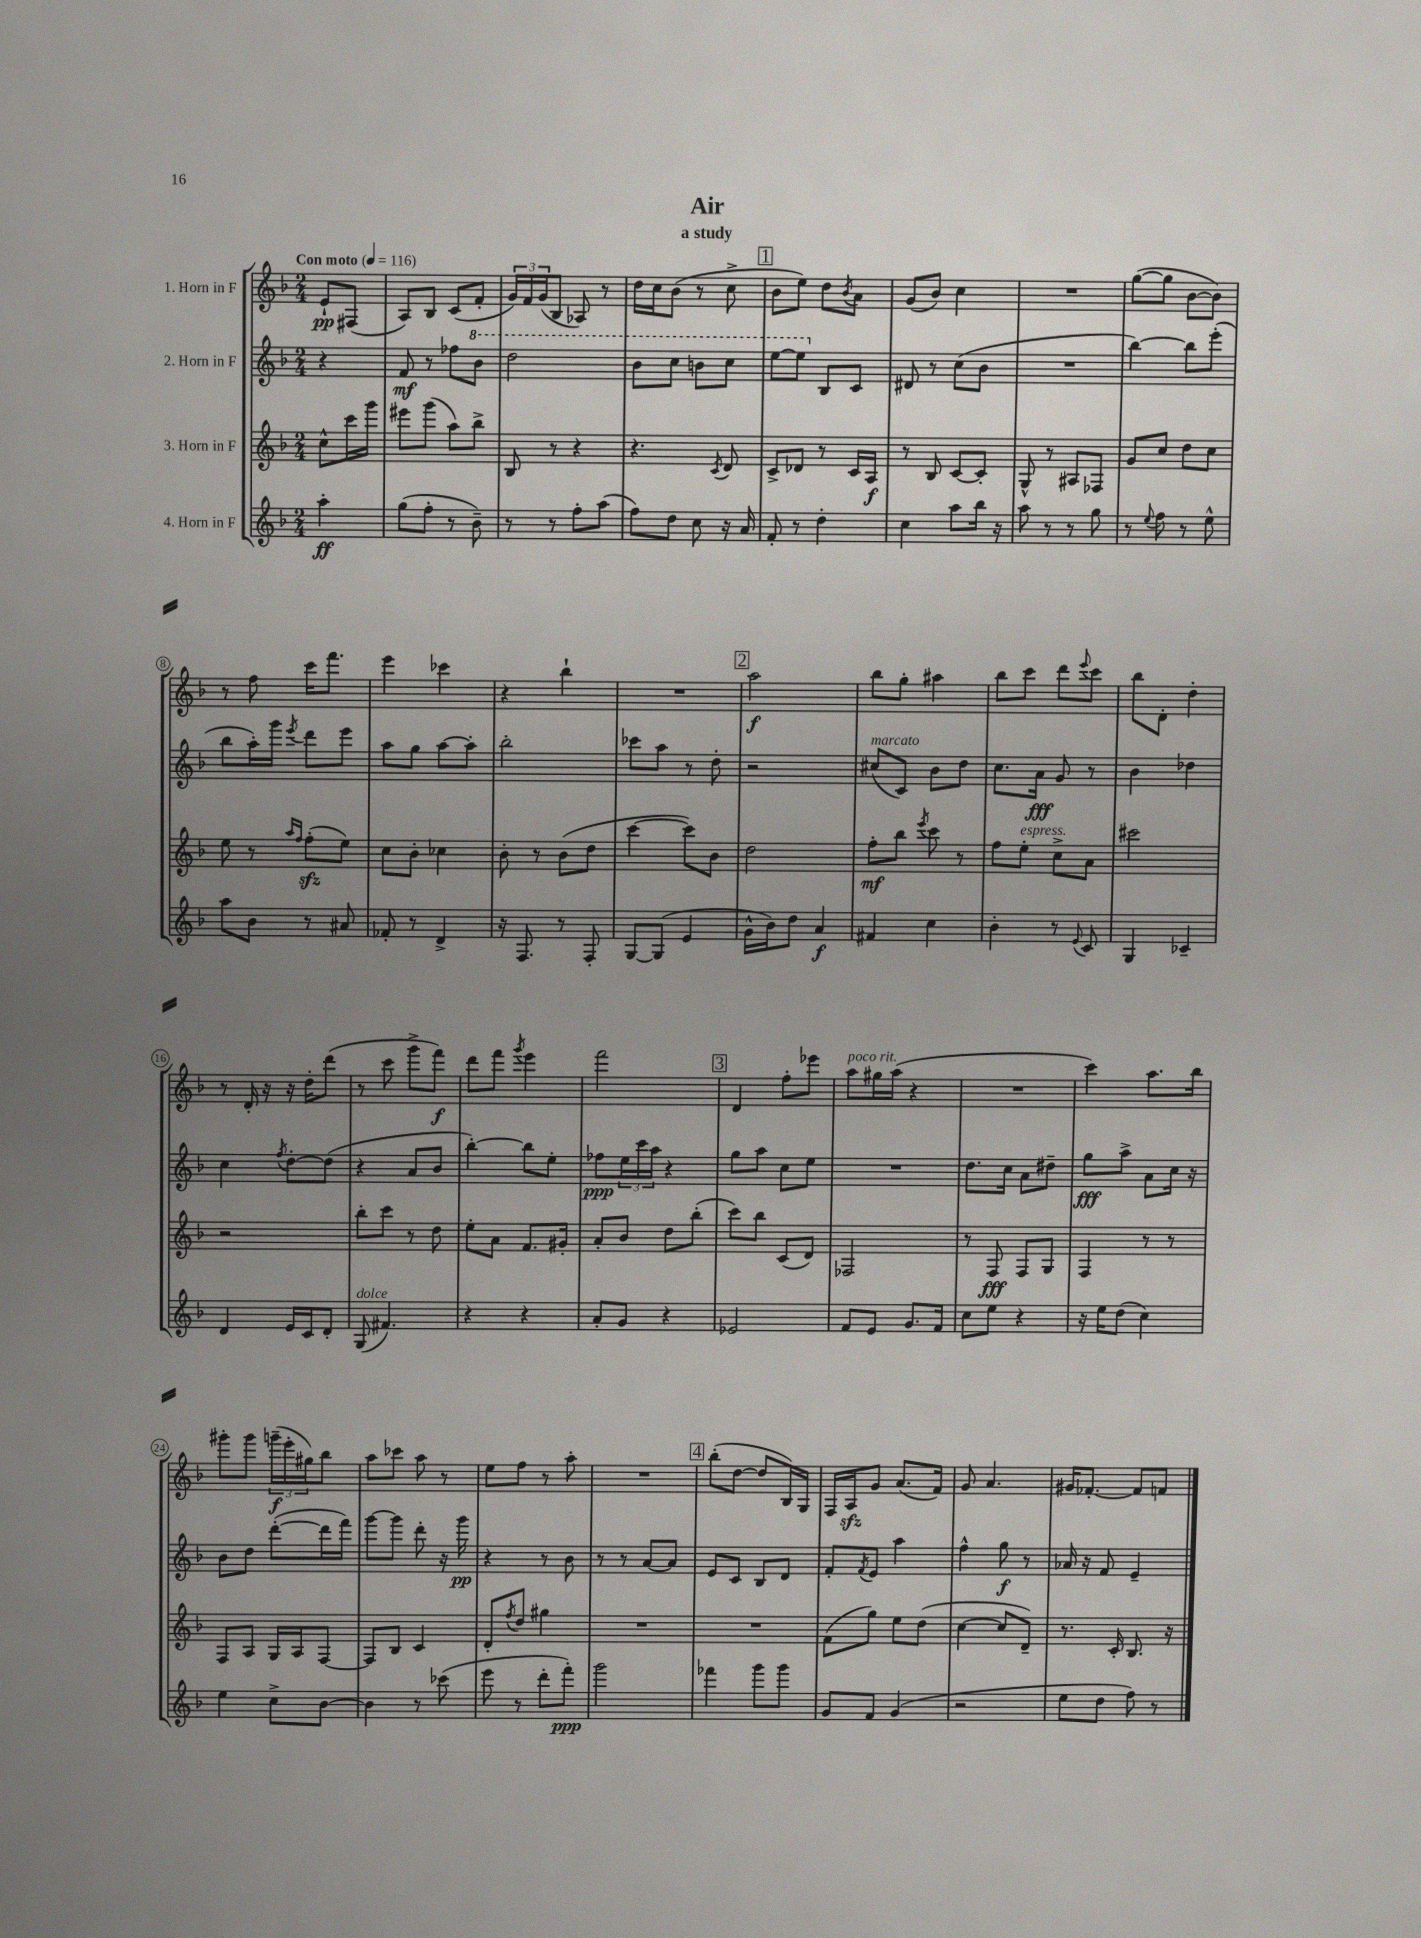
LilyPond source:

\header { title = "Air" subtitle = "a study" }
<<
\new StaffGroup <<
\new Staff = "s0" \with { instrumentName = "1. Horn in F" } {
    \clef treble \key f \major \numericTimeSignature \time 2/4 \partial 4 \tempo "Con moto" 4 = 116
    e'8-!\pp fis8( |
    a8) bes8 c'8( f'8-. |
    \tuplet 3/2 { g'16) f'16 g'16( } bes8 aes8) r8 |
    d''16 c''16 bes'8( r8 c''8-> |
    \mark \markup { \box "1" } bes'8 e''8) d''8 \acciaccatura { bes'8 } a'8 |
    g'8( bes'8) c''4 |
    R2 |
    g''8~( g''8 bes'8~ bes'8) |
    r8 f''8 c'''16 f'''8. |
    e'''4 ces'''4 |
    r4 bes''4-! |
    R2 |
    \mark \markup { \box "2" } a''2\f |
    bes''8 g''8-. ais''4 |
    bes''8 c'''8 d'''8 \appoggiatura { e'''8 } c'''8 |
    bes''8 d'8-. d''4-. |
    r8 d'16-. r16 r16 d''16-. d'''8( |
    r8 c'''8 g'''8-> f'''8\f) |
    d'''8 f'''8 \acciaccatura { g'''8 } e'''4 |
    f'''2 |
    \mark \markup { \box "3" } d'4 f''8-. ees'''8 |
    a''8^\markup { \italic "poco rit." } gis''16 a''16( r4 |
    R2 |
    c'''4) a''8. bes''16 |
    gis'''8-. gis'''8 \tuplet 3/2 { g'''16--\f( e'''16-. gis''16) } bes''8 |
    a''8 ces'''8 a''8 r8 |
    e''8 f''8 r8 a''8-. |
    R2 |
    \mark \markup { \box "4" } bes''8-.( d''8~ d''8 bes16) g16 |
    f16 a16\sfz g'8 a'8.( f'16) |
    g'8 a'4. |
    gis'16 fes'8.~-. fes'8 f'8 \bar "|." |
}
\new Staff = "s1" \with { instrumentName = "2. Horn in F" } {
    \clef treble \key f \major \numericTimeSignature \time 2/4 \partial 4
    r4 |
    f'8\mf r8 fes''8 \ottava #1 bes''8 |
    d'''2 |
    bes''8 c'''8 b''8 c'''8 |
    \mark \markup { \box "1" } e'''8~ e'''8 \ottava #0 bes8 c'8 |
    dis'8 r8 c''8( bes'8 |
    R2 |
    bes''4~) bes''8 e'''8-.( |
    bes''8 a''16-.) g'''16 \acciaccatura { e'''8 } d'''8 e'''8 |
    a''8 g''8 a''8~ a''8-. |
    bes''2-. |
    ces'''8 a''8 r8 d''8-. |
    \mark \markup { \box "2" } r2 |
    cis''8^\markup { \italic "marcato" }( c'8) bes'8 d''8 |
    c''8. a'16\fff g'8 r8 |
    bes'4 des''4 |
    c''4 \acciaccatura { f''8 } d''8~-. d''8( |
    r4 a'8 bes'8 |
    bes''4~-.) bes''8 e''8-. |
    fes''8\ppp \tuplet 3/2 { e''16 c'''16 a''16 } r4 |
    \mark \markup { \box "3" } g''8 a''8 c''8 e''8 |
    R2 |
    d''8. c''16 a'8 dis''8-- |
    g''8\fff a''8-> a'8 c''16 r16 |
    bes'8 d''8 d'''8~-.( d'''16 f'''16) |
    g'''8~ g'''8 d'''8-. r16 g'''16\pp |
    r4 r8 bes'8 |
    r8 r8 a'8~ a'8 |
    \mark \markup { \box "4" } e'8 c'8 bes8 d'8 |
    f'8-. \acciaccatura { f'8 } e'8 a''4 |
    f''4-^ g''8\f r8 |
    aes'16 r16 f'8 e'4-- \bar "|." |
}
\new Staff = "s2" \with { instrumentName = "3. Horn in F" } {
    \clef treble \key f \major \numericTimeSignature \time 2/4 \partial 4
    c''8-^ c'''16 g'''16 |
    eis'''8 g'''8( a''8) bes''8-> |
    bes8 r8 r4 |
    r4. \acciaccatura { c'8 } d'8 |
    \mark \markup { \box "1" } c'8-> des'8 r8 c'16 a16\f |
    r8 bes8 c'8~ c'8-. |
    g8-^ r8 ais8 fes8 |
    g'8 c''8 d''8 c''8 |
    e''8 r8 \grace { a''16 f''16 } f''8-.\sfz( e''8) |
    c''8 bes'8-. ces''4 |
    bes'8-. r8 bes'8( d''8 |
    c'''4~ c'''8) bes'8 |
    \mark \markup { \box "2" } d''2 |
    f''8-.\mf bes''8 \acciaccatura { e'''8 } c'''8 r8 |
    f''8 e''8-.^\markup { \italic "espress." } c''8-> a'8 |
    cis'''2 |
    r2 |
    bes''8-. c'''8 r8 d''8 |
    e''8-. a'8 f'8. gis'16-. |
    a'8-. bes'8 d''8 bes''8-.( |
    \mark \markup { \box "3" } c'''8) bes''8 c'8( d'8) |
    fes2 |
    r8 f8\fff f8 g8 |
    f4 r8 r8 |
    f8 a8 g16 a16 f8~ |
    f8 bes8 c'4 |
    d'8-. \acciaccatura { f''8 } d''8 gis''4 |
    R2 |
    \mark \markup { \box "4" } R2 |
    f'8( g''8) e''8 d''8( |
    c''4~ c''8 d'8--) |
    r8. c'16-. bes8. r16 \bar "|." |
}
\new Staff = "s3" \with { instrumentName = "4. Horn in F" } {
    \clef treble \key f \major \numericTimeSignature \time 2/4 \partial 4
    a''4-.\ff |
    g''8( f''8-. r8 bes'8--) |
    r8 r8 f''8-. a''8( |
    f''8) d''8 c''8 r16 a'16 |
    \mark \markup { \box "1" } f'8-. r8 d''4-. |
    c''4 a''8 bes''16 r16 |
    a''8 r8 r8 g''8 |
    r8 \appoggiatura { e''8 } f''8 r8 e''8-^ |
    a''8 bes'8 r8 ais'8 |
    fes'8-. r8 d'4-> |
    r16 f8. r8 f8-. |
    g8~ g8( e'4 |
    \mark \markup { \box "2" } g'16-^ bes'16) d''8 a'4\f |
    fis'4 c''4 |
    bes'4-. r8 \appoggiatura { e'8 } c'8 |
    g4 ces'4-- |
    d'4 e'16 c'16 d'8-. |
    g8^\markup { \italic "dolce" }( fis'4.) |
    r4 r4 |
    a'8-. g'8 r4 |
    \mark \markup { \box "3" } ees'2 |
    f'8 e'8 g'8. f'16 |
    c''8 e''8 r4 |
    r16 e''16 d''8( c''4) |
    e''4 c''8-> bes'8~ |
    bes'4 r8 ces'''8( |
    e'''8 r8 d'''8-. f'''8-.\ppp) |
    g'''2 |
    \mark \markup { \box "4" } fes'''4 g'''8 g'''8 |
    g'8 f'8 g'4( |
    r2 |
    e''8 d''8 f''8) r8 \bar "|." |
}
>>
>>
\layout { \context { \Score \override BarNumber.stencil = #(make-stencil-circler 0.1 0.3 ly:text-interface::print) } }
